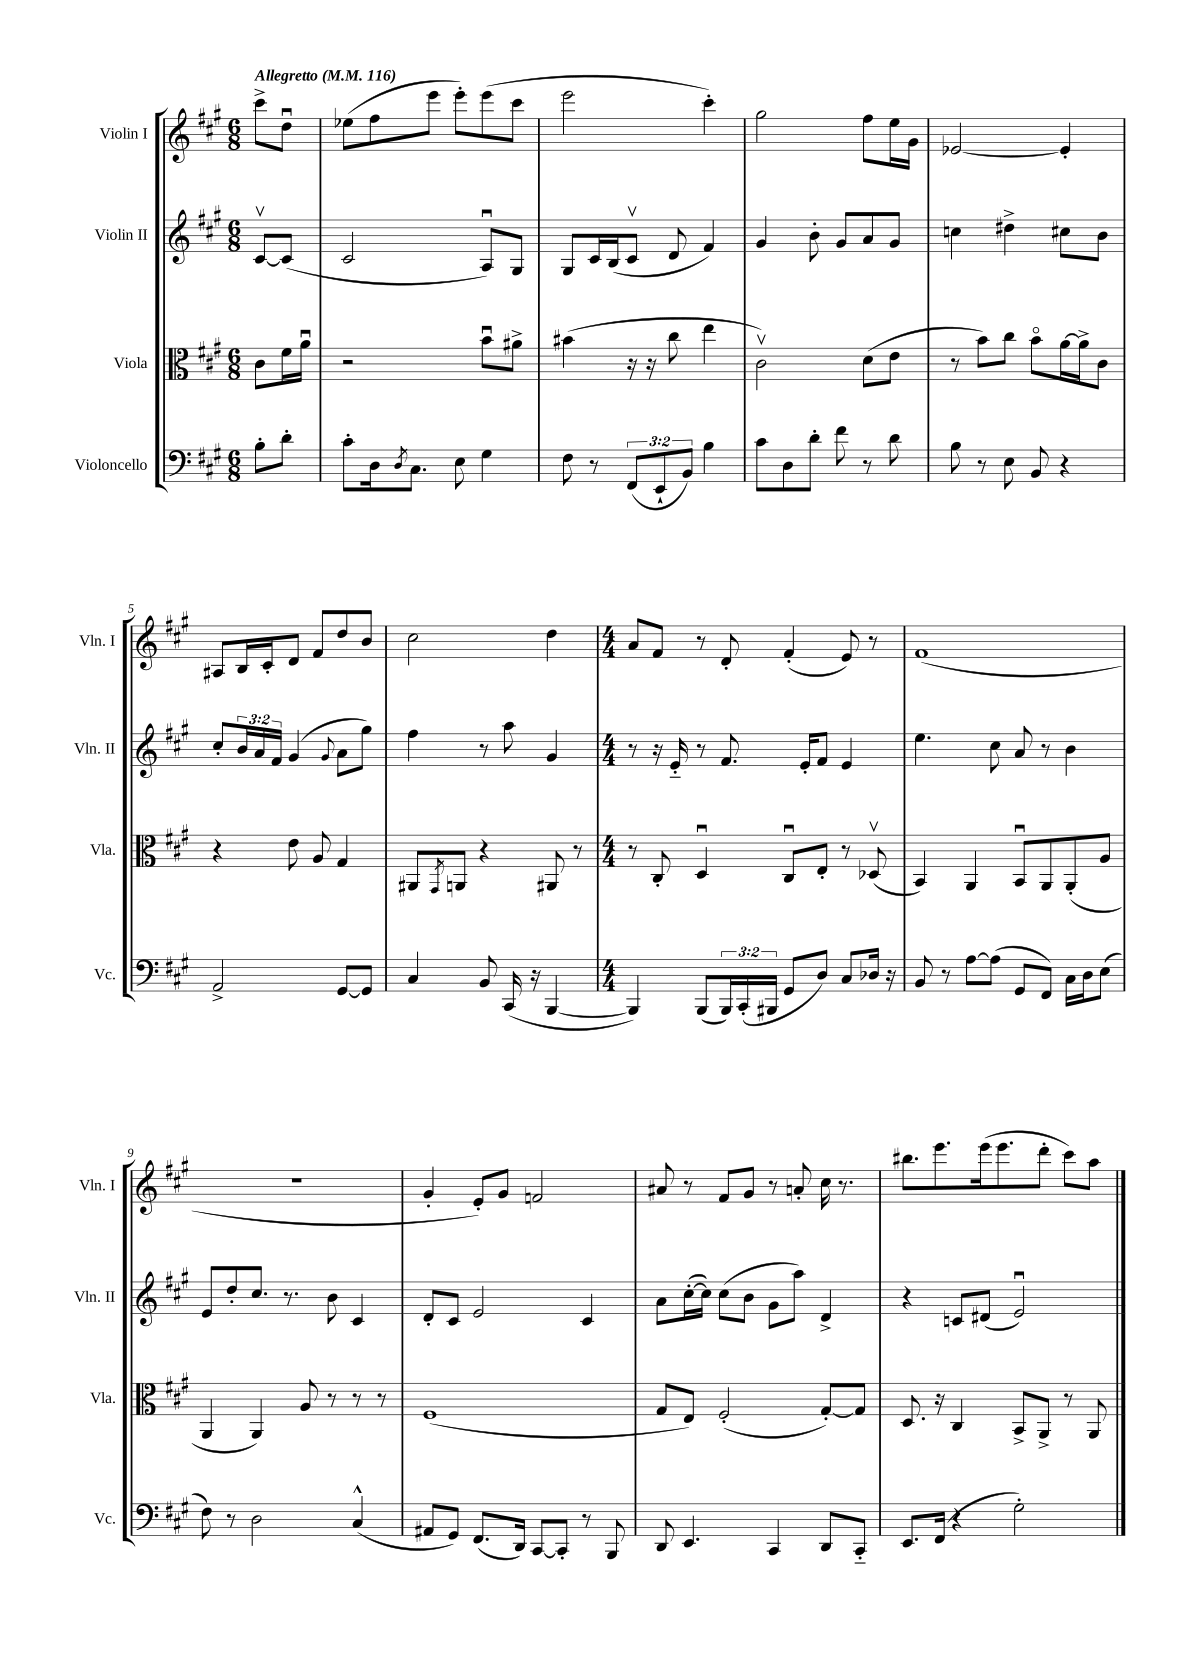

**kern	**kern	**kern	**kern
*part4	*part3	*part2	*part1
*staff4	*staff3	*staff2	*staff1
*I"Violoncello	*I"Viola	*I"Violin II	*I"Violin I
*I'Vc.	*I'Vla.	*I'Vln. II	*I'Vln. I
*clefF4	*clefC3	*clefG2	*clefG2
*k[f#c#g#]	*k[f#c#g#]	*k[f#c#g#]	*k[f#c#g#]
*M6/8	*M6/8	*M6/8	*M6/8
*MM116	*MM116	*MM116	*MM116
=	=	=	=
!	!	!	!LO:TX:a:B:t=Allegretto
8B'\L	8c#\L	[8c#v/L	8ccc#^\L
8d'\J	16f#\L	(8c#/J]	8ddu\J
.	16au\JJ	.	.
=1	=1	=1	=1
8c#'\L	2r	2c#/	(8ee-X\L
16D\k	.	.	8ff#\
8qD/	.	.	.
8.C#\J	.	.	.
.	.	.	8eee\J
8E\	.	.	8eee'\L)
4G#\	8bu\L	8Au/L)	(8eee\
.	8a#X^\J	8G#/J	8ccc#\J
=2	=2	=2	=2
8F#\	(4b#X\	8G#/L	2eee\
8r	.	16c#/L	.
.	.	(16B/J	.
(12FF#/L	16r	8c#v/J	.
.	16r	.	.
12EE`/	.	.	.
.	8cc#\	8d/	.
12BB/J)	.	.	.
4B\	4ee\	4f#/)	4ccc#'\)
=3	=3	=3	=3
8c#\L	2c#v\)	4g#/	2gg#\
8D\	.	.	.
8d'\J	.	8b'\	.
8f#\	.	8g#/L	.
8r	(8d\L	8a/	8ff#\L
8d\	8e\J	8g#/J	16ee\L
.	.	.	16g#\JJ
=4	=4	=4	=4
8B\	8r	4ccn\	[2e-X/
8r	8b\L)	.	.
8E\	8cc#\J	4dd#X^\	.
8BB/	8b\L	.	.
4r	[16a\L	8cc#X\L	4e-'/]
.	16a^\J]	.	.
.	8c#\J	8b\J	.
!!LO:LB:g=z
=5	=5	=5	=5
2AA^/	4r	8cc#'/L	8A#X/L
.	.	24b/L	16B/L
.	.	24a/	.
.	.	.	16c#'/J
.	.	24f#/JJ	.
.	8e\	(4g#/	8d/J
.	8A/	.	8f#/L
.	.	8qqg#/	.
[8GG#/L	4G#/	8a\L	8dd/
8GG#/J]	.	8gg#\J)	8b/J
=6	=6	=6	=6
4C#/	8AA#X/L	4ff#\	2cc#\
.	8qGG#/	.	.
.	8AAn/J	.	.
8BB/	4r	8r	.
(16CC#/	.	8aa\	.
16r	.	.	.
[4BBB/	8AA#X/	4g#/	4dd\
.	8r	.	.
=7	=7	=7	=7
*M4/4	*M4/4	*M4/4	*M4/4
4BBB/])	8r	8r	8a/L
.	8C#'/	16r	8f#/J
.	.	16e/	.
(8BBB/L	4Du/	8r	8r
24BBB/L)	.	8.f#/	8d'/
(24CC#'/	.	.	.
24BBB#X/JJ	.	.	.
8GG#/L	8C#u/L	.	(4f#'/
.	.	16e'/KL	.
8D/J)	8E'/J	8f#/J	.
8C#/L	8r	4e/	8e/)
16D-X/Jk	(8D-Xv/	.	8r
16r	.	.	.
=8	=8	=8	=8
8BB/	4BB/)	4.ee\	(1f#
8r	.	.	.
[8A\L	4AA/	.	.
(8A\J]	.	8cc#\	.
8GG#/L	8BBu/L	8a/	.
8FF#/J)	8AA/	8r	.
16C#\LL	(8AA'/	4b\	.
16D\J	.	.	.
(8E\J	8A/J	.	.
!!LO:LB:g=z
=9	=9	=9	=9
8F#\)	4AA/	8e/L	1r
8r	.	8dd'/	.
2D\	4AA/)	8.cc#/J	.
.	.	8.r	.
.	8A/	.	.
.	8r	8b\	.
(4C#^^/	8r	4c#/	.
.	8r	.	.
=10	=10	=10	=10
8AA#X/L	(1F#	8d'/L	4g#'/
8GG#/J)	.	8c#/J	.
(8.FF#/L	.	2e/	8e'/L)
.	.	.	8g#/J
16DD/Jk)	.	.	.
[8CC#/L	.	.	2fn/
8CC#'/J]	.	.	.
8r	.	4c#/	.
8BBB/	.	.	.
=11	=11	=11	=11
8DD/	8G#/L	8a\L	8a#X/
4.EE/	8E/J)	([16cc#'\L	8r
.	.	16cc#\JJ])	.
.	(2F#'/	(8cc#\L	8f#/L
.	.	8b\J	8g#/J
4CC#/	.	8g#\L	8r
.	.	8aa\J)	8an'/
8DD/L	[8G#'/L)	4d^/	16cc#\
.	.	.	8.r
8CC#/J	8G#/J]	.	.
=12	=12	=12	=12
8.EE/L	8.D/	4r	8.bb#X\L
(16FF#/Jk	16r	.	8.eee\
4r	4C#/	8cn/L	.
.	.	(8d#X/J	(16eee\k
.	.	.	8.eee\
2G#'\)	8BB^/L	2eu/)	.
.	8AA^/J	.	8ddd'\J
.	8r	.	8ccc#\L)
.	8AA/	.	8aa\J
==	==	==	==
*-	*-	*-	*-
